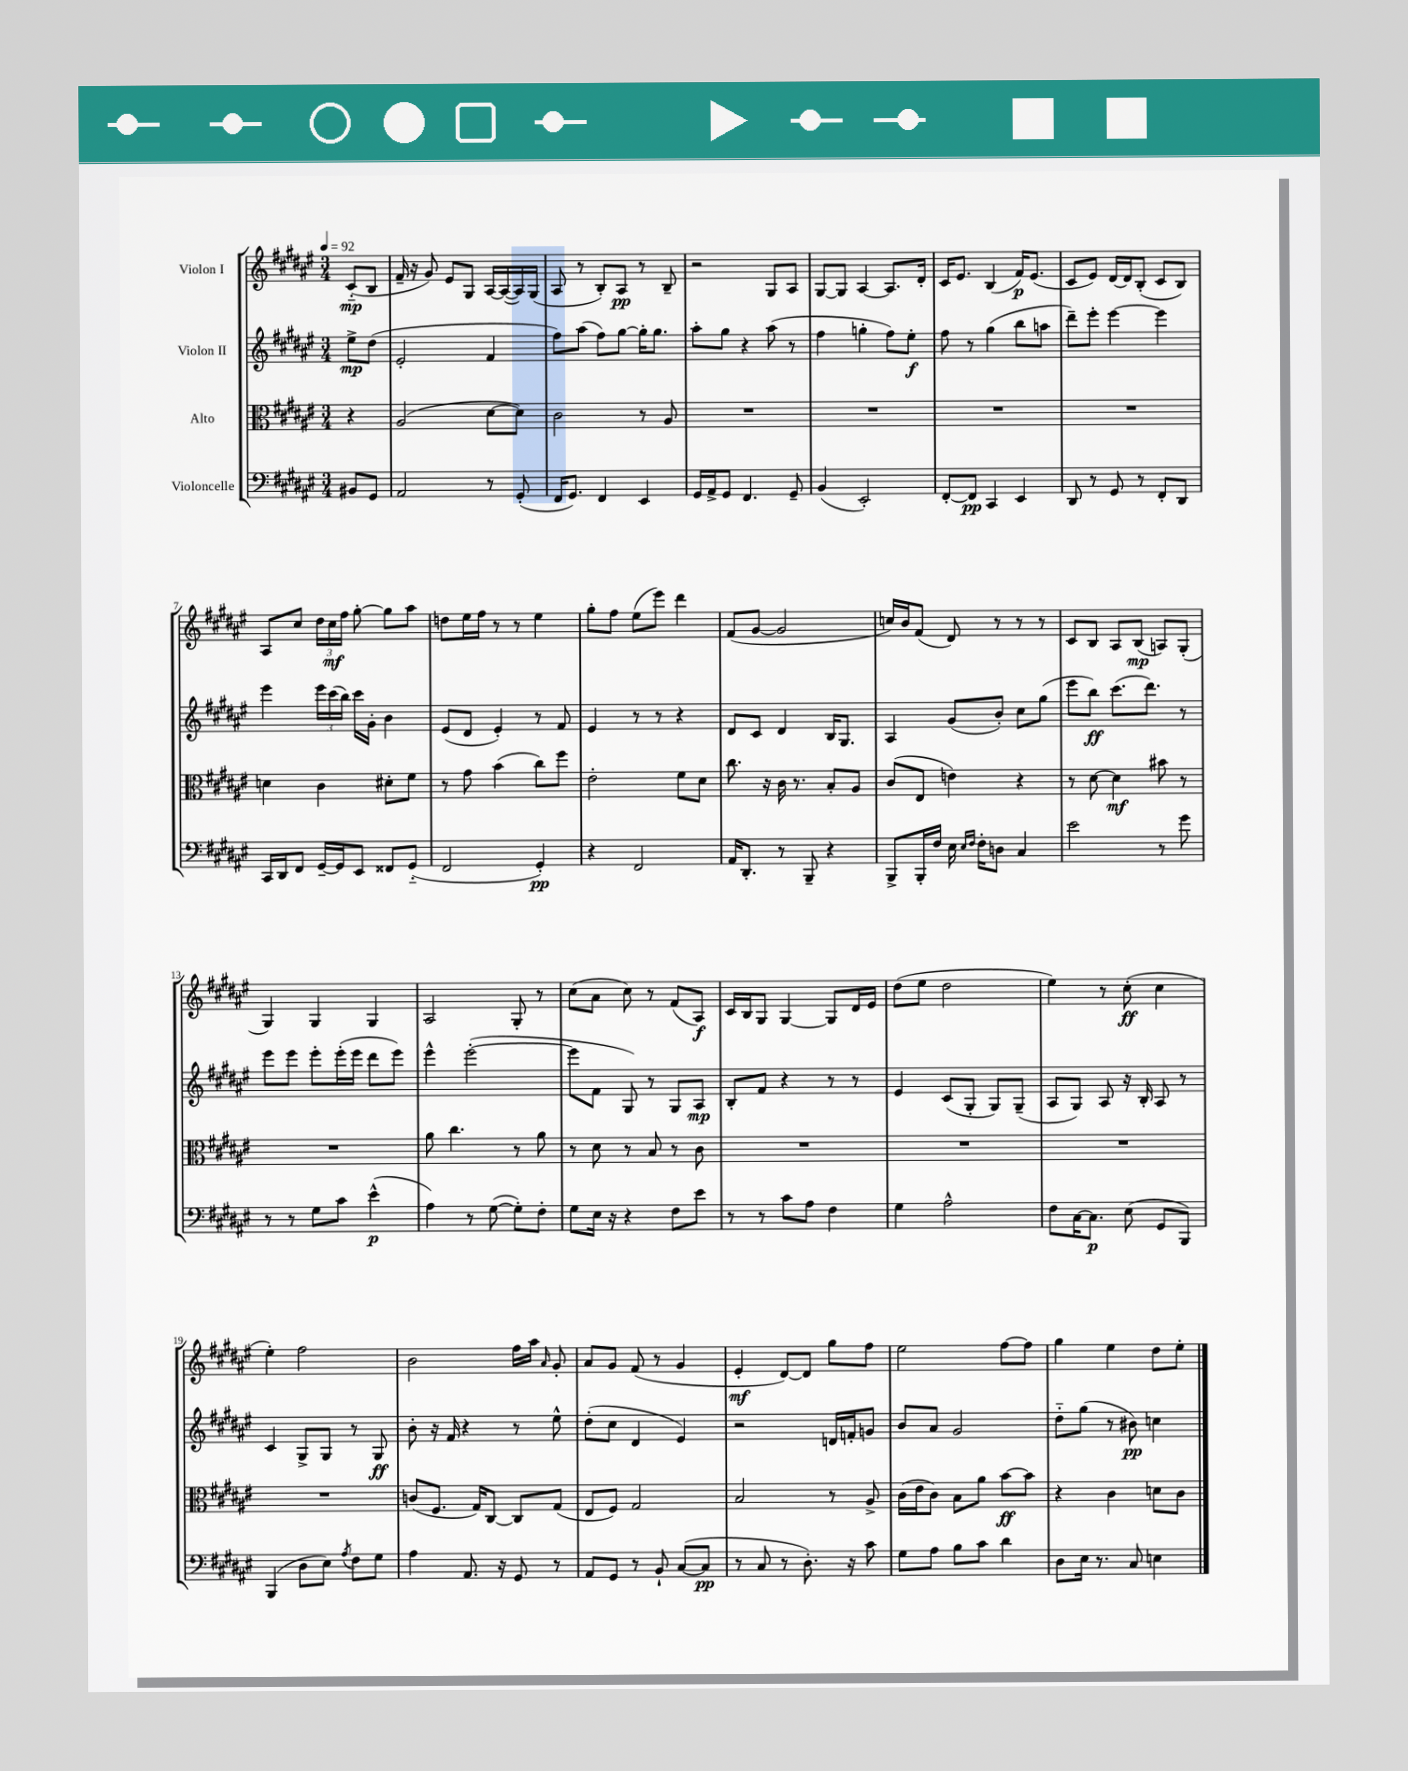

**kern	**kern	**kern	**kern
*staff4	*staff3	*staff2	*staff1
*clefF4	*clefC3	*clefG2	*clefG2
*k[f#c#g#d#a#e#]	*k[f#c#g#d#a#e#]	*k[f#c#g#d#a#e#]	*k[f#c#g#d#a#e#]
*M3/4	*M3/4	*M3/4	*M3/4
*MM92	*MM92	*MM92	*MM92
8BB#	4r	8ee#^	(8c#'~
8GG#	.	(8dd#	8B
=	=	=	=
2AA#	(2A#	2e#'	16f#~
.	.	.	16r
.	.	.	8g#)
.	.	.	8e#
.	.	.	8G#
8r	[8d#	4f#	[16A#
.	.	.	(16A#_
(8GG#'	8d#])	.	16A#])
.	.	.	(16G#
=	=	=	=
16FF#	2c#	8ff#)	8A#
8.GG#)	.	.	.
.	.	(8aa#	8r
4FF#	.	8ff#)	8B')
.	.	[8gg#	8A#
4EE#	8r	16gg#']	8r
.	.	8.gg#	.
.	8A#	.	8B~
=	=	=	=
16GG#	2.r	8aa#'	2r
16AA#^	.	.	.
8GG#	.	8gg#	.
4.FF#	.	4r	.
.	.	(8aa#	8G#
8GG#~	.	8r	8A#
=	=	=	=
(4BB	2.r	4ff#	[8G#
.	.	.	8G#]
2EE#')	.	4gg'	[4A#
.	.	8ff#)	8.A#]
.	.	8ee#'	.
.	.	.	16d#'
=	=	=	=
[8FF#'	2.r	8ff#	16c#
.	.	.	8.e#
8FF#]	.	8r	.
4CC#	.	(4gg#	(4B
4EE#	.	8bb	16f#)
.	.	.	(8.e#
.	.	8aa	.
=	=	=	=
8DD#	2.r	8ddd#~)	8c#
8r	.	8eee#'	8e#)
8GG#	.	[4eee#	[16d#
.	.	.	16d#]
8r	.	.	(8B'
8FF#'	.	4eee#]	8c#
8DD#	.	.	8B)
=	=	=	=
16CC#	4d	4eee#	8A#
16DD#	.	.	.
8FF#	.	.	8cc#
[16GG#~	4c#	24eee#	24dd#
.	.	(24ccc#	24cc#
16GG#]	.	.	.
.	.	24bb)	24ff#
8EE#	.	16ccc#	[8gg#'
.	.	16g#'	.
8FF##	8d#'	4b	8gg#]
(8GG#'~	8f#	.	8aa#
=	=	=	=
2FF#	8r	(8e#	8dd
.	8g#	8d#	16ee#
.	.	.	16ff#
.	(4b	4e#')	8r
.	.	.	8r
4GG#')	8cc#)	8r	4ee#
.	8ff#	8f#	.
=	=	=	=
4r	2e#'	4e#	8gg#'
.	.	.	8ff#
2FF#	.	8r	(8ee#
.	.	8r	8eee#)
.	8f#	4r	4ddd#
.	8d#	.	.
=	=	=	=
16AA#	8.cc#	8d#	(8f#
8.DD#'	.	.	.
.	.	8c#	[8g#
.	16r	.	.
8r	16c#	4d#	2g#]
.	8.r	.	.
8BBB~	.	.	.
4r	8B'	16B	.
.	.	8.G#	.
.	8A#	.	.
=	=	=	=
8BBB^	(8c#	4A#	16cc)
.	.	.	16b
16BBB'	8E#	.	(8f#
16F#	.	.	.
16E#	4e)	(8g#	8d#)
16qqE#	.	.	.
16qqF#	.	.	.
16F#'	.	.	.
8D	.	8b')	8r
4C#	4r	8cc#	8r
.	.	(8gg#	8r
=	=	=	=
2e#	8r	8eee#	8c#
.	[8d#	8bb)	8B
.	4d#]	(8.ccc#	8A#
.	.	.	(8B
.	.	8.ddd#)	.
8r	8b#	.	8A)
8g#	8r	8r	(8G#'
=	=	=	=
8r	2.r	8eee#	4G#)
8r	.	8eee#	.
8G#	.	8eee#'	4G#
8c#	.	(16eee#'	.
.	.	16eee#	.
(4e#^^	.	8ddd#	4G#
.	.	8eee#)	.
=	=	=	=
4A#)	8a#	4eee#^^	2A#
.	4.cc#	.	.
8r	.	([2eee#'	.
([8G#	.	.	.
8G#'])	8r	.	8G#'
8F#'	8a#	.	8r
=	=	=	=
8G#	8r	8eee#]	(8cc#
16E#	8d#	8f#	8a#
16r	.	.	.
4r	8r	8G#)	8cc#)
.	8B	8r	8r
8F#	8r	8G#	(8f#
8e#	8c#	8A#	8A#)
=	=	=	=
8r	2.r	8B'	16c#
.	.	.	16B
8r	.	8f#	8G#
8c#	.	4r	[4G#
8A#	.	.	.
4F#	.	8r	8G#]
.	.	8r	16d#
.	.	.	16e#
=	=	=	=
4G#	2.r	4e#	(8dd#
.	.	.	8ee#
2A#^^	.	(8c#	2dd#
.	.	8G#'	.
.	.	8G#)	.
.	.	(8G#~	.
=	=	=	=
8F#	2.r	8A#	4ee#)
[16C#	.	8G#)	.
8.C#]	.	.	.
.	.	8A#	8r
(8E#	.	16r	(8cc#'
.	.	16B'	.
8GG#	.	8A#	4cc#
8BBB)	.	8r	.
=	=	=	=
(4BBB	2.r	4c#	4ee#')
8D#	.	8G#^	2ff#
8E#)	.	8G#	.
8qA#	.	.	.
8F#	.	8r	.
8G#	.	8G#	.
=	=	=	=
4A#	(8c	8b'	2b
.	8.F#	16r	.
.	.	16f#	.
8.AA#	.	4r	.
.	16G#)	.	.
.	[8C#	.	.
16r	.	.	.
8GG#	8C#]	8r	16ff#
.	.	.	16aa#
.	.	.	16qqa#
8r	(8G#	8ee#^^	8g#'
=	=	=	=
8AA#	8E#	(8dd#'	8a#
8GG#	8F#)	8cc#	8g#
8r	2G#	4d#	(8f#
8BB`	.	.	8r
([8C#	.	4e#)	4g#
8C#]	.	.	.
=	=	=	=
8r	2B	2r	4e#'
8C#	.	.	.
8r	.	.	[8d#)
8.D#')	.	.	8d#]
.	8r	16d	8gg#
16r	.	16f'	.
8c#	8A#^	8g	8ff#
=	=	=	=
8G#	(16c#	8b	2ee#
.	16e#	.	.
8A#	8c#)	8a#	.
8B	8B	2g#	.
8c#	8a#	.	.
4d#	[8b	.	[8ff#
.	8b]	.	8ff#]
=	=	=	=
8D#	4r	8dd#'~	4gg#
16E#	.	(8gg#	.
8.r	.	.	.
.	4c#	8r	4ee#
8C#	.	8b#)	.
4E	8d	4cc	8dd#
.	8c#	.	8ee#'
==	==	==	==
*-	*-	*-	*-
